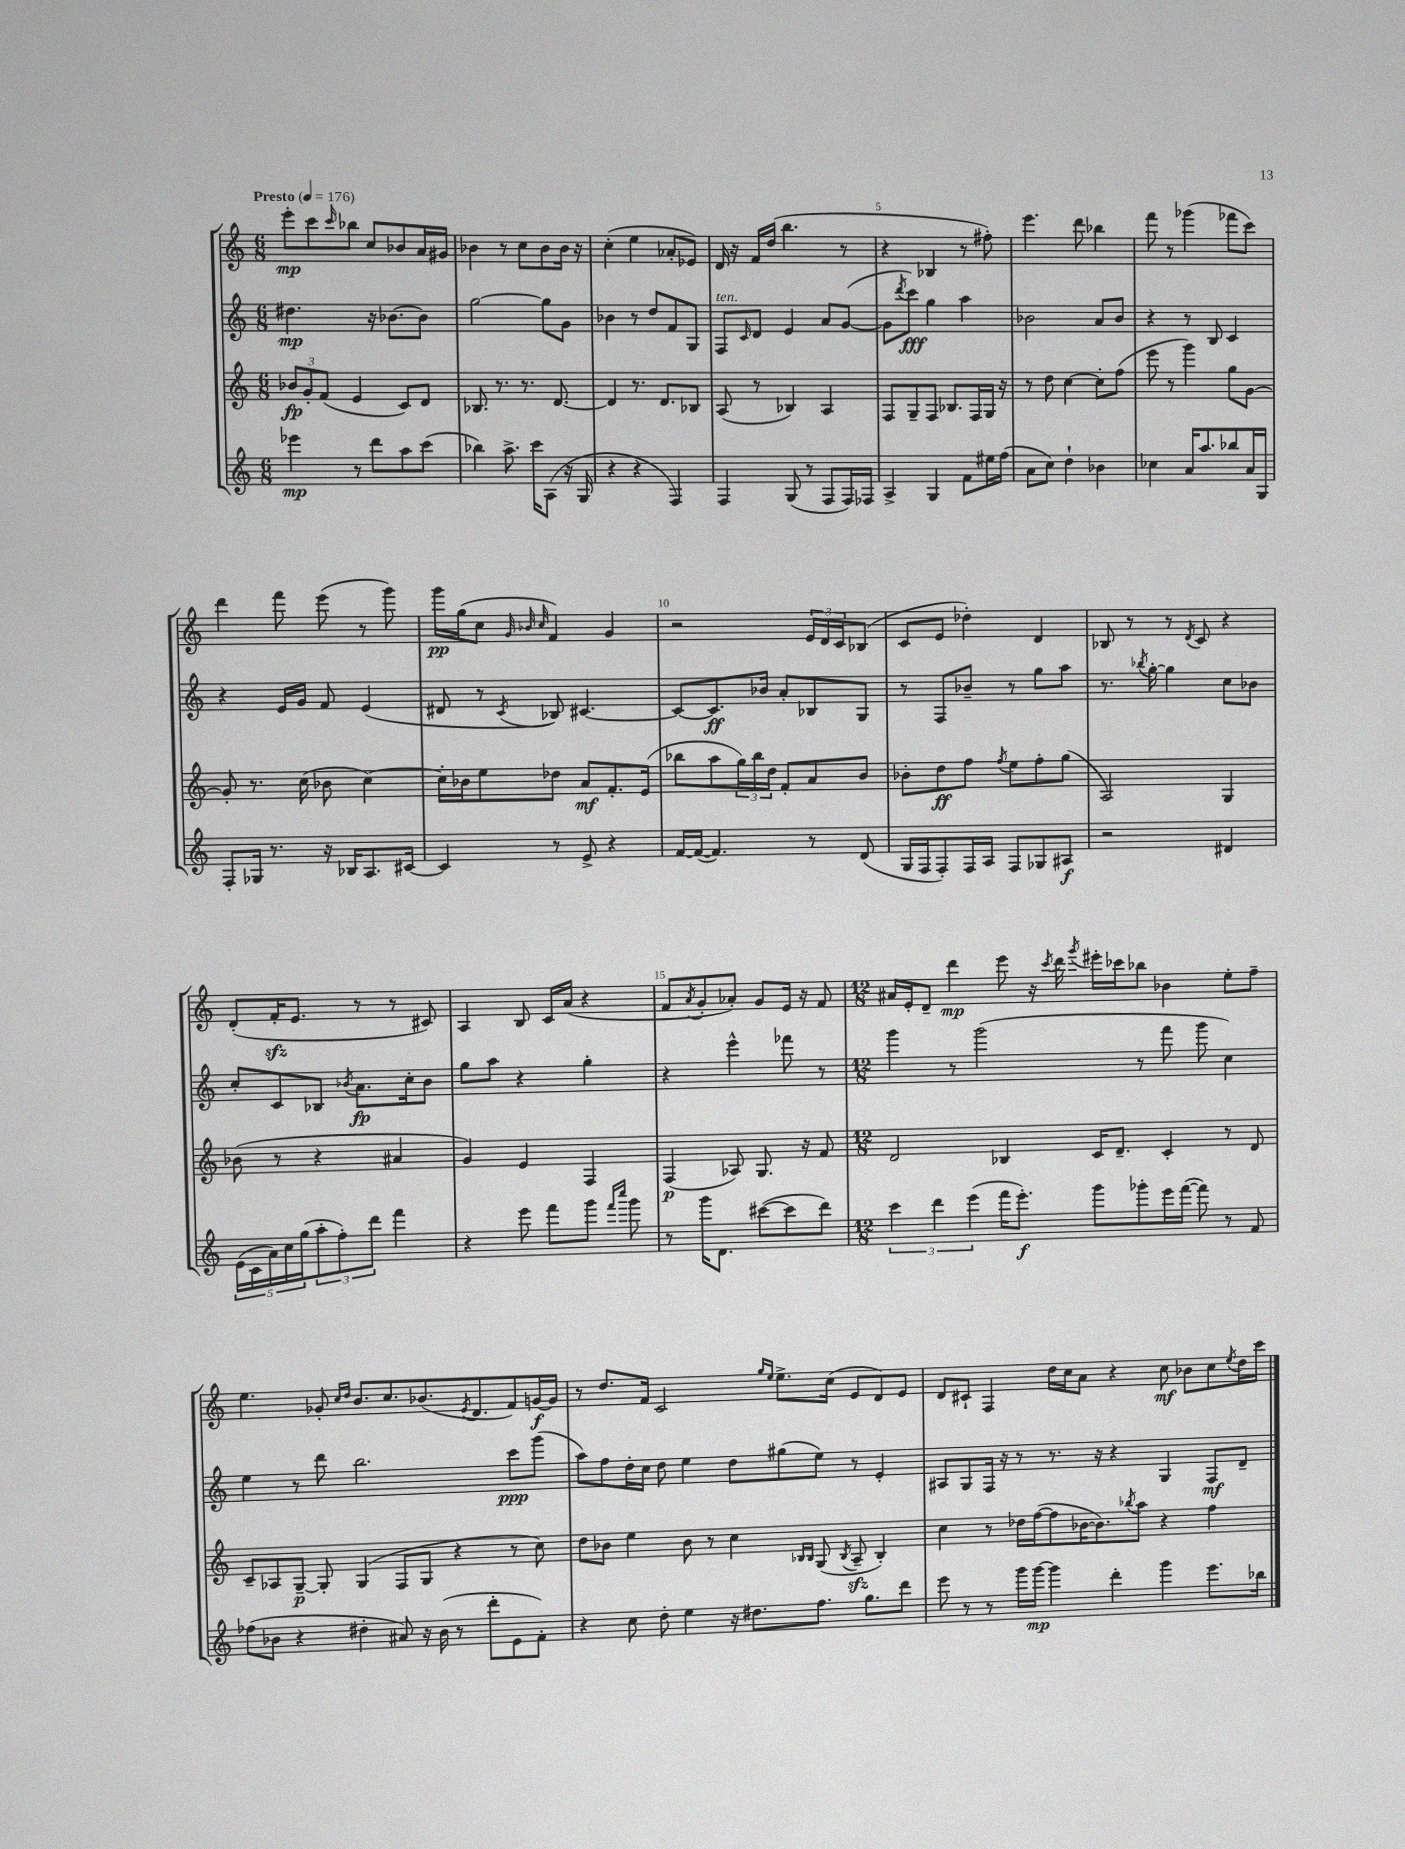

**kern	**kern	**kern	**kern
*staff4	*staff3	*staff2	*staff1
*clefG2	*clefG2	*clefG2	*clefG2
*k[]	*k[]	*k[]	*k[]
*M6/8	*M6/8	*M6/8	*M6/8
*MM176	*MM176	*MM176	*MM176
4eee-	12b-	4.dd#	8eee'
.	12g'	.	.
.	.	.	8ccc
.	(12f	.	.
.	.	.	16qqccc
8r	4e	.	8bb-
8ddd	.	16r	8cc
.	.	[8.b-	.
8aa	8c)	.	8b-
(8ccc	8d	8b-]	16a
.	.	.	16g#
=	=	=	=
4bb-)	8.B-	[2gg	4b-
.	8.r	.	.
8.aa^	.	.	8r
.	8.r	.	8cc
16ccc	.	.	.
(8A	.	8gg]	8b-
.	[8.d	.	.
16r	.	8g	16b-
16G	.	.	16r
=	=	=	=
4r	4d]	4b-	(4cc'
4r	8.r	8r	4ee
.	.	8dd	.
.	8.d	.	.
4F)	.	8f	8a-'
.	8B-	8G	8e-)
=	=	=	=
4F	(8A	8F	16d
.	.	.	16r
.	.	16qqc	.
.	8r	8d	16f
.	.	.	(16dd
(8G	4B-)	4e	4.bb
8r	.	.	.
8F	4A	8a	.
16F)	.	([8g	8r
16F-	.	.	.
=	=	=	=
4A^	8F	8g]	4r
.	.	8qddd	.
.	8G~	8ccc)	.
4G	8F	4gg	4B-
.	8.B-	.	.
8f	.	4aa	8r
.	16F	.	.
16ee#	16G	.	8ff#')
(16ff	16r	.	.
=	=	=	=
8a	8r	2b-	4.eee
8cc)	8dd	.	.
4dd`	[4cc	.	.
.	.	.	8ddd
4b-	8cc']	8a	4bb-
.	(8ff	8b-	.
=	=	=	=
4cc-	8eee	4r	8fff
.	8r	.	8r
16a	4ggg)	8r	(4ggg-
8.aa	.	.	.
.	.	8B	.
8bb-	8gg	4c	8fff-
16a	[8g	.	8ccc)
16G	.	.	.
=	=	=	=
8F'	8g']	4r	4ddd
16G-	8.r	.	.
8.r	.	.	.
.	.	16e	8fff
.	(16cc	16g	.
16r	8b-	8f	(8eee
16B-	.	.	.
8.A	[4cc)	(4e	8r
.	.	.	8ggg)
[16c#	.	.	.
=	=	=	=
4c#]	16cc']	8d#	16ggg
.	16b-	.	(16gg
.	8ee	8r	8cc
.	.	.	32qqg
.	.	.	32qqb-
.	.	8qc	32qqcc
8r	8dd-	8B-)	4f)
8e^	8a	[4.c#	.
4r	8.f'	.	4g
.	(16e	.	.
=	=	=	=
[16f	8bb-	8c#_	2r
(16f_	.	.	.
4.f])	8aa	8.c#]	.
.	24gg)	.	.
.	24bb-	.	.
.	.	16b-	.
.	24dd	.	.
.	8f'	8a'	.
8r	8a	8B-	24e
.	.	.	24d
.	.	.	24c
(8d	8b	8G	(8B-
=	=	=	=
16G	8b-'	8r	8c
16F	.	.	.
8F')	8dd	8F	8e
16F	8ff	8b-~	4dd-')
16A	.	.	.
.	8qff	.	.
8F	8ee	8r	.
8G-	8ff'	8gg	4d
8A#	(8gg	8aa	.
=	=	=	=
2r	2A)	8.r	8B-
.	.	.	8r
.	.	8qbb-	.
.	.	[16gg'	.
.	.	4gg]	8r
.	.	.	8qd
.	.	.	8c
4d#	4G	8cc	4r
.	.	8b-	.
=	=	=	=
(20e	(8b-	8cc'	(8d'
20c	.	.	.
20a)	.	.	.
.	8r	8c	16f'
20cc	.	.	.
.	.	.	8.e
(20gg	.	.	.
12aa'	4r	8B-	.
12ff')	.	.	.
.	.	8qb-	.
.	.	8.a	8r
12ddd	.	.	.
4fff	4a#	.	8r
.	.	16cc'	.
.	.	8b-	8c#)
=	=	=	=
4r	4g)	8gg	4A
.	.	8aa	.
8eee	4e	4r	8B
8fff	.	.	16c
.	.	.	(16a
8ggg	4F	4gg'	4r
16qqfff	.	.	.
16qqcccc	.	.	.
8ggg	.	.	.
=	=	=	=
8r	(4F	4r	8f
.	.	.	8qa
16ggg	.	.	8g'
8.d	.	.	.
.	8A-)	4eee^^	8a-')
([8ccc#	8.G	.	8g
8ccc#]	.	8fff-	16e
.	16r	.	16r
8ddd)	8f	8r	8f
=	=	=	=
*M12/8	*M12/8	*M12/8	*M12/8
6ccc	2d	4ggg	16a#
.	.	.	16e'
.	.	.	8d~
6ddd	.	.	.
.	.	8r	4ddd
(6eee	.	.	.
.	.	(2ggg	.
16fff	4B-	.	8eee
8.eee')	.	.	.
.	.	.	16r
.	.	.	8qccc
.	.	.	16ddd
.	.	.	8qggg
8ggg	16c	.	16eee#'
.	8.d~	.	16ccc-
8ggg-'	.	8r	8bb-
16eee	4c'	8fff	4b-
([16fff	.	.	.
8fff])	.	8ggg	.
8r	8r	4cc)	8ee'
8f	8d	.	8ff~
=	=	=	=
(8ff-	8c~	4ee	4.ee
8b-	8A-	.	.
4r	[8G~	8r	.
.	8G']	8ddd	8g-'
.	.	.	16qqcc
.	.	.	16qqdd
4dd#'	(4G	2.bb	8.b
.	.	.	8.cc
8a#)	8F	.	.
16r	8G	.	(8.b-
(16b-	.	.	.
8r	4r	.	.
.	.	.	8qe
.	.	.	8.d
8ddd'	.	.	.
8e	8r	8ccc	8f)
8f')	8cc)	(8ggg	[16g
.	.	.	16g]
=	=	=	=
4r	8dd	8aa)	8r
.	8b-	8ff	8.dd
8cc	4ee	16dd'	.
.	.	16cc	16f
8dd'	.	8dd	2c
4ee	8b-	4ee	.
.	8r	.	.
16r	4cc	8dd	.
8.dd#	.	.	.
.	.	.	16qqgg
.	.	.	16qqee
.	.	(8gg#	8.ee^
.	16qqB-	.	.
.	16qqB-	.	.
8.ff	(8G	8ee)	.
.	.	.	(16cc
.	8qB-	.	.
.	8A~	8r	8e
8.gg	.	.	.
.	4B-')	4e'	8d)
8ddd	.	.	8e
=	=	=	=
8eee	4cc	8A#	8d
8r	.	8G	8c#`
8r	8r	16F	4F
.	.	16r	.
16ggg	16dd-	8r	.
[16ggg	([16ff	.	.
4ggg]	8ff]	8.r	16dd
.	.	.	16cc
.	[16b-	.	8a
.	8.b-])	16r	.
4ddd'	.	4r	4r
.	8qbb-	.	.
.	8aa	.	.
4ggg	4r	4G	8cc
.	.	.	8b-
8.eee	4ff	8F	8cc
.	.	.	8qee
.	.	8d~	16dd
16bb-	.	.	16ccc
==	==	==	==
*-	*-	*-	*-
